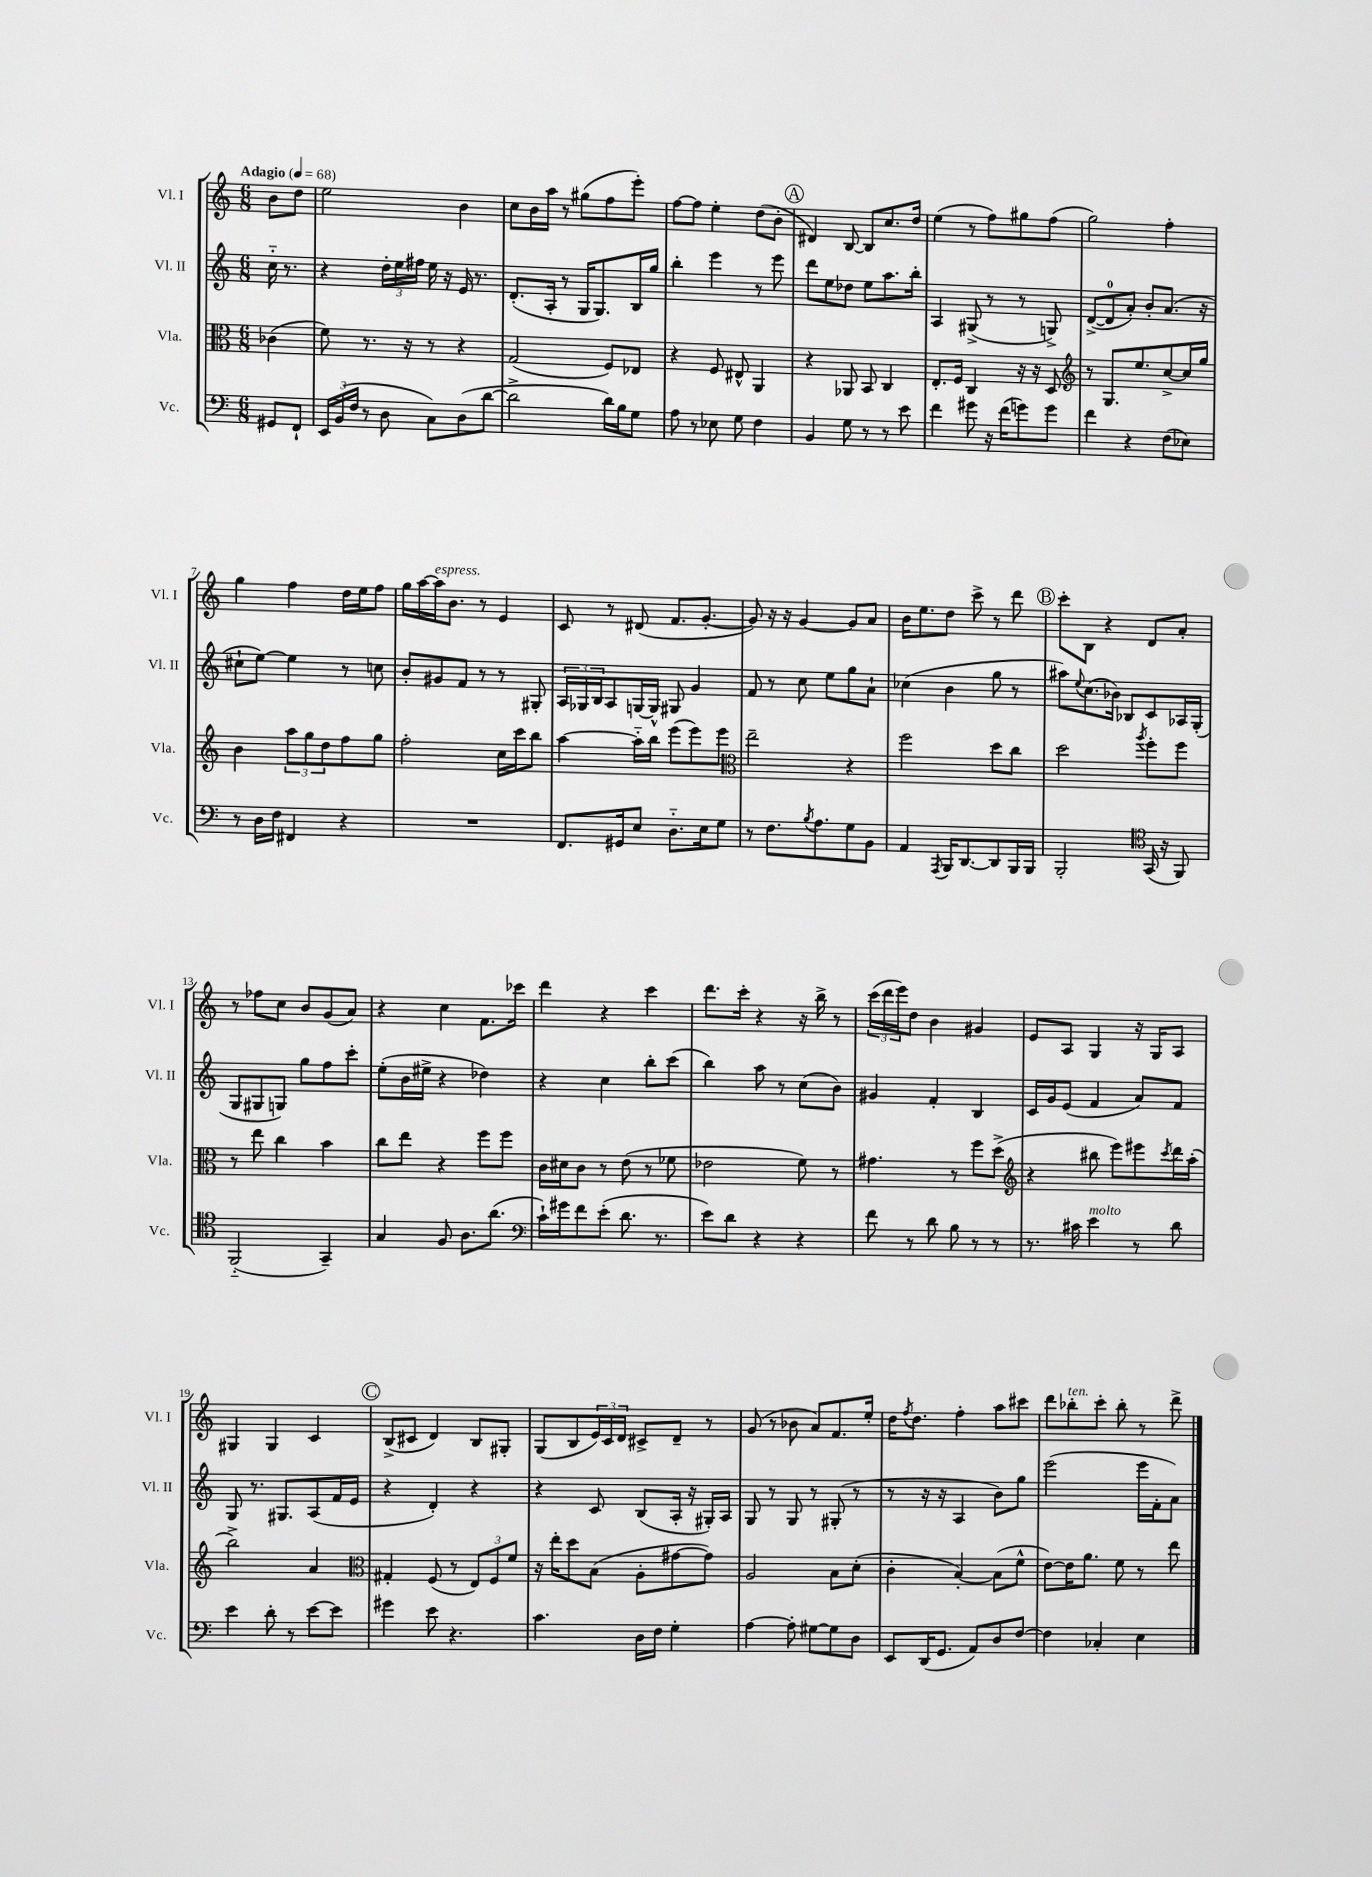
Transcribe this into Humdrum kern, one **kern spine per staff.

**kern	**kern	**kern	**kern
*staff4	*staff3	*staff2	*staff1
*clefF4	*clefC3	*clefG2	*clefG2
*k[]	*k[]	*k[]	*k[]
*M6/8	*M6/8	*M6/8	*M6/8
*MM68	*MM68	*MM68	*MM68
8GG#/L	(4c-\	16cc'~\	8b\L
.	.	8.r	.
8FF`/J	.	.	8dd\J
=	=	=	=
24EE/LL	8f\)	4r	2ee\
(24BB/	.	.	.
24F/JJ	.	.	.
8r	8.r	.	.
8D\	.	24dd'\LL	.
.	.	24ee\	.
.	16r	.	.
.	.	24ff#\JJ	.
8C\L)	8r	16ee\	.
.	.	16r	.
(8D\	4r	16e/	4b\
.	.	8.r	.
[8d\J	.	.	.
=	=	=	=
2d^\]	(2G/	(8.d'/L	8cc\L
.	.	.	16b\L
.	.	16A'/Jk	16aa\JJ
.	.	8r	8r
.	.	16G/LK	(8gg#\L
.	.	8.G/)	.
16d\LL)	8F/L)	.	8ff\
16B\J	.	.	.
8G\J	8E-/J	16B/L	8eee'\J)
.	.	16gg/JJ	.
=	=	=	=
8A\	4r	4bb'\	[8ff\L
8r	.	.	8ff\]J
8E-\	8F/	4eee\	4ee'\
8G\	8E#^^/	.	.
4F\	4AA/	8r	(8dd\L
.	.	8eee\	8b'\J
=	=	=	=
4BB/	4r	8ddd\L	4d#/)
.	.	8ee\	.
8G\	8AA-/	8dd-\J	[8B/
8r	8BB/	8ee\L	8B/]L
8r	4C/	8.aa\	8.cc/
8e\	.	.	.
.	.	16bb'\Jk	16dd/Jk
=	=	=	=
4f\	8.E'/L	4A/	(4ee\
.	16F/Jk	.	.
8g#\	4C/	(8G#^/	8r
16r	.	8r	8ff\L)
(16f\LK	.	.	.
8g\)	16r	8r	8gg#\
.	16r	.	.
8g\J	8D/	8G^/)	(8ff\J
=	=	=	=
*	*clefG2	*	*
4f\	8r	([8d^/L	2gg\)
.	8.G/L	8d/]	.
4r	.	8a'/J)	.
.	8.ee/	.	.
.	.	8b'/L	.
(8F\L	[8cc^/	(8.a/J	4ff'\
8E-\J)	16cc/]L	.	.
.	16gg/JJ	16r	.
=	=	=	=
8r	4b\	8cc#`\L	4gg\
16D\LL	.	[8ee\J)	.
16F\JJ	.	.	.
4FF#/	12aa\L	4ee\]	4ff\
.	12gg\	.	.
.	12dd\	.	.
4r	8ff\	8r	16dd\LL
.	.	.	16ee\J
.	8gg\J	8cc\	8ff\J
=	=	=	=
2.r	2ff'\	8b'/L	16gg\LL
.	.	.	[16aa\
.	.	8g#/	16aa\]J
.	.	.	8.b\J
.	.	8f/J	.
.	.	8r	8r
.	16cc\LL	8r	4e/
.	16ccc\J	.	.
.	8bb\J	8G#'/	.
=	=	=	=
8.FF/L	[4aa\	24A/LL	8c/
.	.	24G-/	.
.	.	24B/J	.
.	.	8A/	8r
16GG#/k	.	.	.
8E/J	16aa'~\]LL	[16G/L	(8d#/
.	16bb\JJ	16G^^/]JJ	.
8.D'~\L	(8eee\L	8G#/	8.f/L
.	8eee\)	4g/	.
16E\k	.	.	[8.g'/J
8G\J	8eee\J	.	.
=	=	=	=
*	*clefC3	*	*
8r	2ee~\	8f/	8g/])
8.F\L	.	8r	16r
.	.	.	16r
.	.	8cc\	[4g/
8qB/	.	.	.
8.A\	.	.	.
.	.	8ee\L	.
8G\	4r	8gg\	8g/]L
8BB\J	.	8a`\J	8a/J
=	=	=	=
4AA/	2ff\	(4cc-\	16b\LK
.	.	.	8.ee\
8qAAA/	.	.	.
16BBB/LK	.	4b\	8dd\J
[8.DD/	.	.	.
.	.	.	8ccc^\
8DD/]	8dd\L	8gg\	8r
16BBB/L	8cc\J	8r	8ddd\
16BBB/JJ	.	.	.
=	=	=	=
2BBB'/	2dd\	8aa#\L)	8ccc'\L
.	.	8qqee/	.
.	.	(8.cc\	8B\J
.	.	.	4r
.	.	16b-\Jk)	.
.	.	8B-/L	.
*clefC4	*	*	*
.	8qaa/	.	.
(16GG/	8ff'\L	8c/	8d/L
16r	.	.	.
8FF/)	8ff\J	16A-/L	8a'/J
.	.	(16G'/JJ	.
=	=	=	=
(2FF'~/	8r	8G/L	8r
.	8ee\	8G#/	8ff-\L
.	4cc\	8G/J)	8cc\J
.	.	8gg\L	8b/L
4GG~/)	4b\	8ff\	(8g/
.	.	8ccc'\J	8a/J)
=	=	=	=
4G/	8cc\L	(8ee'\L	4r
.	8ee\J	16b\L	.
.	.	16ee#^\JJ	.
8F/	4r	4r	4cc\
8.A\L	.	.	.
.	8ff\L	4dd-\)	8.f\L
(8.a\J	.	.	.
.	8ff\J	.	.
.	.	.	16ccc-\Jk
=	=	=	=
*clefF4	*	*	*
16c`\LL)	16c\LL	4r	4ddd\
16g#\J	16d#\J	.	.
8f\	8c\J	.	.
(8e'\J	8r	4cc\	4r
8.d\	(8e\	.	.
.	8r	8bb'\L	4ccc\
8.r	.	.	.
.	8f-\	(8ccc\J	.
=	=	=	=
8e\L)	2e-\	4bb\)	8.ddd\L
8d\J	.	.	.
.	.	.	16ccc'\Jk
4r	.	8aa\	4r
.	.	8r	.
4r	8f\)	(8cc\L	16r
.	.	.	16bb^\
.	8r	8b\J)	8r
=	=	=	=
8f\	4.g#\	4g#/	(24ccc\LL
.	.	.	24ddd\
.	.	.	24eee\J)
8r	.	.	8dd\J
8d\	.	4f'/	4b\
8B\	8r	.	.
8r	8ff\L	4B/	4g#/
8r	(8dd^\J	.	.
=	=	=	=
*	*clefG2	*	*
8.r	4r	16c/LL	8e/L
.	.	16g/J	.
.	.	(8e/J	8A/J
16c#\	.	.	.
4e\	8bb#\	4f/	4G/
.	8eee\L)	.	.
8r	8eee#\	8a/L)	16r
.	.	.	16G/LK
.	8qccc/	.	.
8d\	16ddd\L	8f/J	8A/J
.	(16aa'\JJ	.	.
=	=	=	=
4e\	2bb^\)	8G/	4G#/
.	.	8.r	.
8d'\	.	.	4G#/
.	.	8.G#/L	.
8r	.	.	.
[8e\L	4a/	(8A/	4c/
8e\]J	.	16f/L	.
.	.	16e/JJ	.
=	=	=	=
*	*clefC3	*	*
4g#\	4G#'/	4r	(8B^/L
.	.	.	8c#/J
8e\	(8F/	4d'/)	4d/)
4.r	8r	.	.
.	12E/L)	4r	8B/L
.	12F/	.	.
.	.	.	8G#'/J
.	12f/J	.	.
=	=	=	=
4.c\	16r	4r	(8G/L
.	16ee'\LK	.	.
.	8dd\	.	8B/
.	(8B\J	8c/	24e/L)
.	.	.	24c/
.	.	.	24d/JJ
16D\LL	8A'\L	(8B/L	8c#^/L
16F\JJ	.	.	.
4G'\	[8g#\	16A'/Jk	8d~/J
.	.	16r	.
.	8g#\]J)	16G#'/LL)	8r
.	.	16A/JJ	.
=	=	=	=
[4A\	2A/	8G/	(8g/
.	.	8r	8r
8A'\]	.	8G/	8b-\
[8G#\L	.	8r	8a/L)
8G#\]	8B\L	(8G#'/	8.f/
8D\J	(8d'\J	8r	.
.	.	.	16ee'/Jk
=	=	=	=
8EE/L	4c'\	8r	16dd\LK
.	.	.	8qff/
.	.	.	8.dd\J
(16DD/K	.	16r	.
8.GG/J	.	16r	.
.	[4B'/)	4A/	4ff'\
8AA/L)	.	.	.
8D/	(8B\]L	8b\L)	8aa\L
[8F/J	8f^^\J	8gg\J	8ccc#\J
=	=	=	=
4F\]	[8e\L)	(2eee\	8ddd\L
.	16e\]K	.	8bb-'\
.	8.a\J	.	.
4C-'/	.	.	8ccc'\J
.	8f\	.	8bb-'\
4E\	8r	16eee\LL	8r
.	.	16f'\J	.
.	8ee\	8a\J)	8ddd^\
==	==	==	==
*-	*-	*-	*-
